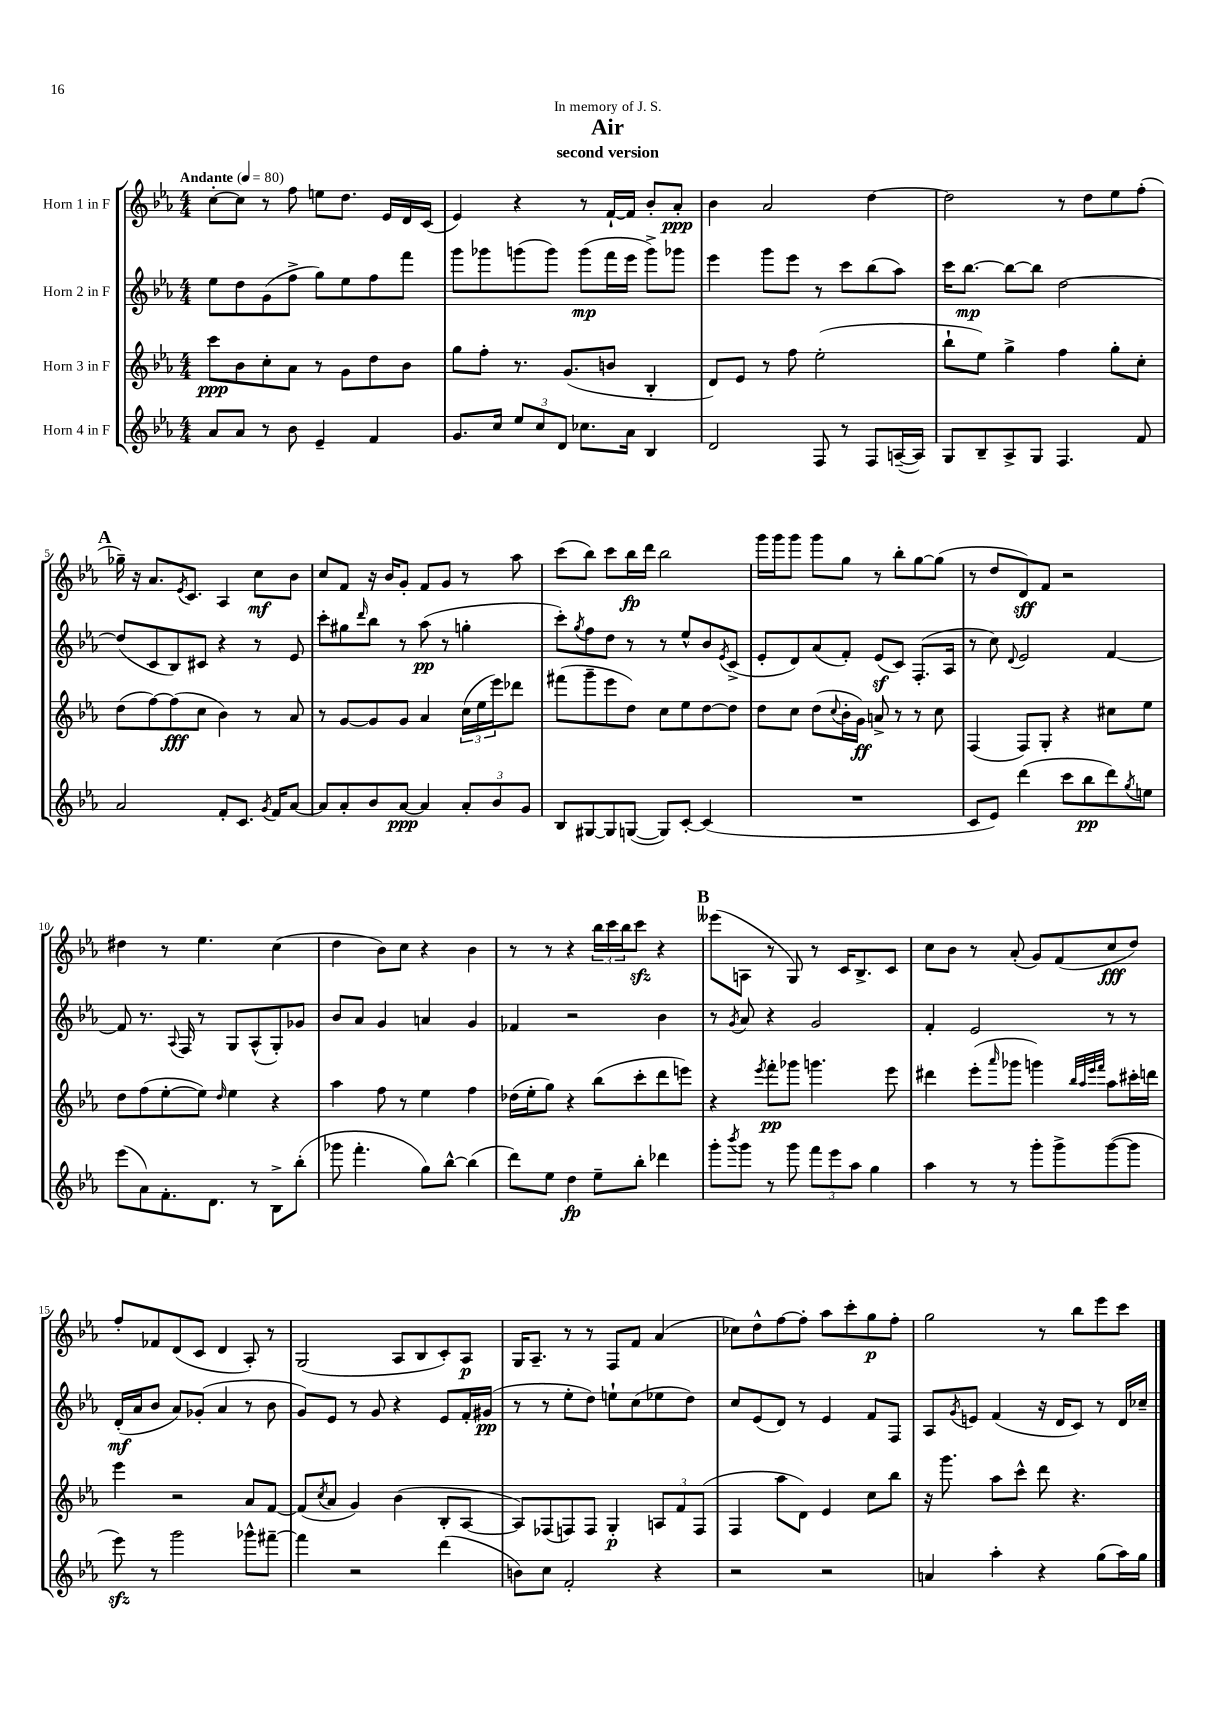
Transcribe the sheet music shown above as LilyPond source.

\header { title = "Air" subtitle = "second version" dedication = "In memory of J. S." }
<<
\new StaffGroup <<
\new Staff = "s0" \with { instrumentName = "Horn 1 in F" } {
    \clef treble \key ees \major \numericTimeSignature \time 4/4 \tempo "Andante" 4 = 80
    c''8~-. c''8 r8 f''8 e''8 d''8. ees'16 d'16 c'16( |
    ees'4) r4 r8 f'16~-! f'16 bes'8-. aes'8-.\ppp |
    bes'4 aes'2 d''4~ |
    d''2 r8 d''8 ees''8 f''8-.( |
    \mark \markup { \bold "A" } ges''16--) r16 aes'8. \acciaccatura { ees'8 } c'8. aes4 c''8\mf bes'8 |
    c''8 f'8 r16 bes'16 g'8-. f'8 g'8 r8 aes''8 |
    c'''8( bes''8) c'''8 bes''16\fp d'''16 bes''2 |
    g'''16 g'''16 g'''8 g'''8 g''8 r8 bes''8-. g''8~ g''8( |
    r8 d''8 d'8\sff) f'8 r2 |
    dis''4 r8 ees''4. c''4( |
    d''4 bes'8) c''8 r4 bes'4 |
    r8 r8 r4 \tuplet 3/2 { bes''16 c'''16 bes''16 } c'''8\sfz r4 |
    \mark \markup { \bold "B" } eeses'''8( a8 r8 g8) r8 c'16 bes8.-> c'8 |
    c''8 bes'8 r8 aes'8-.( g'8) f'8( c''8\fff d''8) |
    f''8-. fes'8 d'8( c'8 d'4 aes8-.) r8 |
    g2( aes8 bes8 c'8-.) aes8\p |
    g16 aes8.-- r8 r8 f8 f'8 aes'4( |
    ces''8) d''8-^ f''8~ f''8-. aes''8 c'''8-. g''8\p f''8-. |
    g''2 r8 bes''8 ees'''8 c'''8 \bar "|." |
}
\new Staff = "s1" \with { instrumentName = "Horn 2 in F" } {
    \clef treble \key ees \major \numericTimeSignature \time 4/4
    ees''8 d''8 g'8( f''8-> g''8) ees''8 f''8 f'''8 |
    g'''8 ges'''8 g'''8( g'''8) g'''8\mp( f'''16 ees'''16 g'''8->) ges'''8 |
    ees'''4 g'''8 ees'''8 r8 c'''8 bes''8( aes''8) |
    c'''16 bes''8.~\mp bes''8~ bes''8 d''2~ |
    \mark \markup { \bold "A" } d''8( c'8 bes8) cis'8 r4 r8 ees'8 |
    c'''8-. gis''8 \grace { d'''16 } bes''8 r8 aes''8\pp( r8 g''4-. |
    c'''8-.) \acciaccatura { g''8 } f''8 d''8 r8 r8 ees''8-^ bes'8 \acciaccatura { ees'8 } c'8->( |
    ees'8-. d'8) aes'8( f'8-.) ees'8\sf( c'8) f8.-.( aes16 |
    r8 c''8) \appoggiatura { d'8 } ees'2 f'4~ |
    f'8 r8. \appoggiatura { aes8 } f16 r8 g8 aes8-^( g8-.) ges'8 |
    bes'8 aes'8 g'4 a'4 g'4 |
    fes'4 r2 bes'4 |
    \mark \markup { \bold "B" } r8 \acciaccatura { g'8 } aes'8 r4 g'2 |
    f'4-. ees'2 r8 r8 |
    d'16-.\mf( aes'16 bes'8 aes'8) ges'8-.( aes'4 r8 bes'8 |
    g'8) ees'8 r8 g'8 r4 ees'8 f'16-. gis'16\pp( |
    r8 r8 ees''8-. d''8) e''8-! c''8( ees''8 d''8) |
    c''8 ees'8( d'8) r8 ees'4 f'8 f8 |
    aes8 \acciaccatura { g'8 } e'8 f'4( r16 d'16 c'8) r8 d'16 ces''16-- \bar "|." |
}
\new Staff = "s2" \with { instrumentName = "Horn 3 in F" } {
    \clef treble \key ees \major \numericTimeSignature \time 4/4
    c'''8\ppp bes'8 c''8-. aes'8 r8 g'8 d''8 bes'8 |
    g''8 f''8-. r8. g'8.( b'8 bes4-. |
    d'8) ees'8 r8 f''8 ees''2-.( |
    bes''8-! ees''8) g''4-> f''4 g''8-. c''8-. |
    \mark \markup { \bold "A" } d''8( f''8~) f''8\fff( c''8 bes'4) r8 aes'8 |
    r8 g'8~ g'8 g'8 aes'4 \tuplet 3/2 { c''16( ees''16 ees'''16) } des'''8 |
    fis'''8( g'''8-- ees'''8 d''8) c''8 ees''8 d''8~ d''8 |
    d''8 c''8 d''8( \appoggiatura { c''8 } bes'16-. g'16\ff) a'8-> r8 r8 c''8 |
    f4( f8) g8-. r4 cis''8 ees''8 |
    d''8 f''8( ees''8~-. ees''8) \grace { d''16 } ees''4 r4 |
    aes''4 f''8 r8 ees''4 f''4 |
    des''16( ees''16-. g''8) r4 bes''8( c'''8-. d'''8 e'''8) |
    \mark \markup { \bold "B" } r4 \acciaccatura { ees'''8 } f'''8-.\pp ges'''8 g'''4. ees'''8 |
    dis'''4 ees'''8-.( \grace { aes'''16 } ges'''8 g'''4) \grace { bes''32 aes''32 ees'''32 f'''32 } aes''8 cis'''16-. d'''16 |
    ees'''4 r2 aes'8 f'8~ |
    f'8( \acciaccatura { c''8 } aes'8 g'4) bes'4( bes8-. aes8~ |
    aes8) fes8( f8) f8 g4-.\p \tuplet 3/2 { a8 f'8 f8( } |
    f4 aes''8 d'8) ees'4 c''8 bes''8 |
    r16 g'''8. aes''8 c'''8-^ d'''8 r4. \bar "|." |
}
\new Staff = "s3" \with { instrumentName = "Horn 4 in F" } {
    \clef treble \key ees \major \numericTimeSignature \time 4/4
    aes'8 aes'8 r8 bes'8 ees'4-- f'4 |
    g'8. c''16 \tuplet 3/2 { ees''8 c''8 d'8 } ces''8. aes'16 bes4 |
    d'2 f8 r8 f8 a16~--( a16) |
    g8 bes8-- aes8-> g8 f4. f'8 |
    \mark \markup { \bold "A" } aes'2 f'8-. c'8. \acciaccatura { g'8 } f'16 aes'8~ |
    aes'8 aes'8-. bes'8 aes'8~\ppp aes'4 \tuplet 3/2 { aes'8-. bes'8 g'8 } |
    bes8 gis8~ gis8 g8~( g8) c'8~-. c'4( |
    R1 |
    c'8 ees'8) d'''4( c'''8 bes''8\pp d'''8) \acciaccatura { g''8 } e''8 |
    ees'''8( aes'8) f'8.-. d'8. r8 bes8-> bes''8-.( |
    ges'''8 f'''4.-. g''8) bes''8~-^ bes''4( |
    d'''8) ees''8 d''4\fp ees''8-- bes''8-. des'''4 |
    \mark \markup { \bold "B" } g'''8-. \acciaccatura { bes'''8 } g'''8 r8 g'''8 \tuplet 3/2 { f'''8 ees'''8 aes''8 } g''4 |
    aes''4 r8 r8 g'''8-. g'''8-> g'''8~( g'''8 |
    ees'''8\sfz) r8 g'''2 ges'''8-^ fis'''8~-- |
    fis'''4 r2 d'''4( |
    b'8) c''8 f'2-. r4 |
    r2 r2 |
    a'4 aes''4-. r4 g''8( aes''16) g''16 \bar "|." |
}
>>
>>
